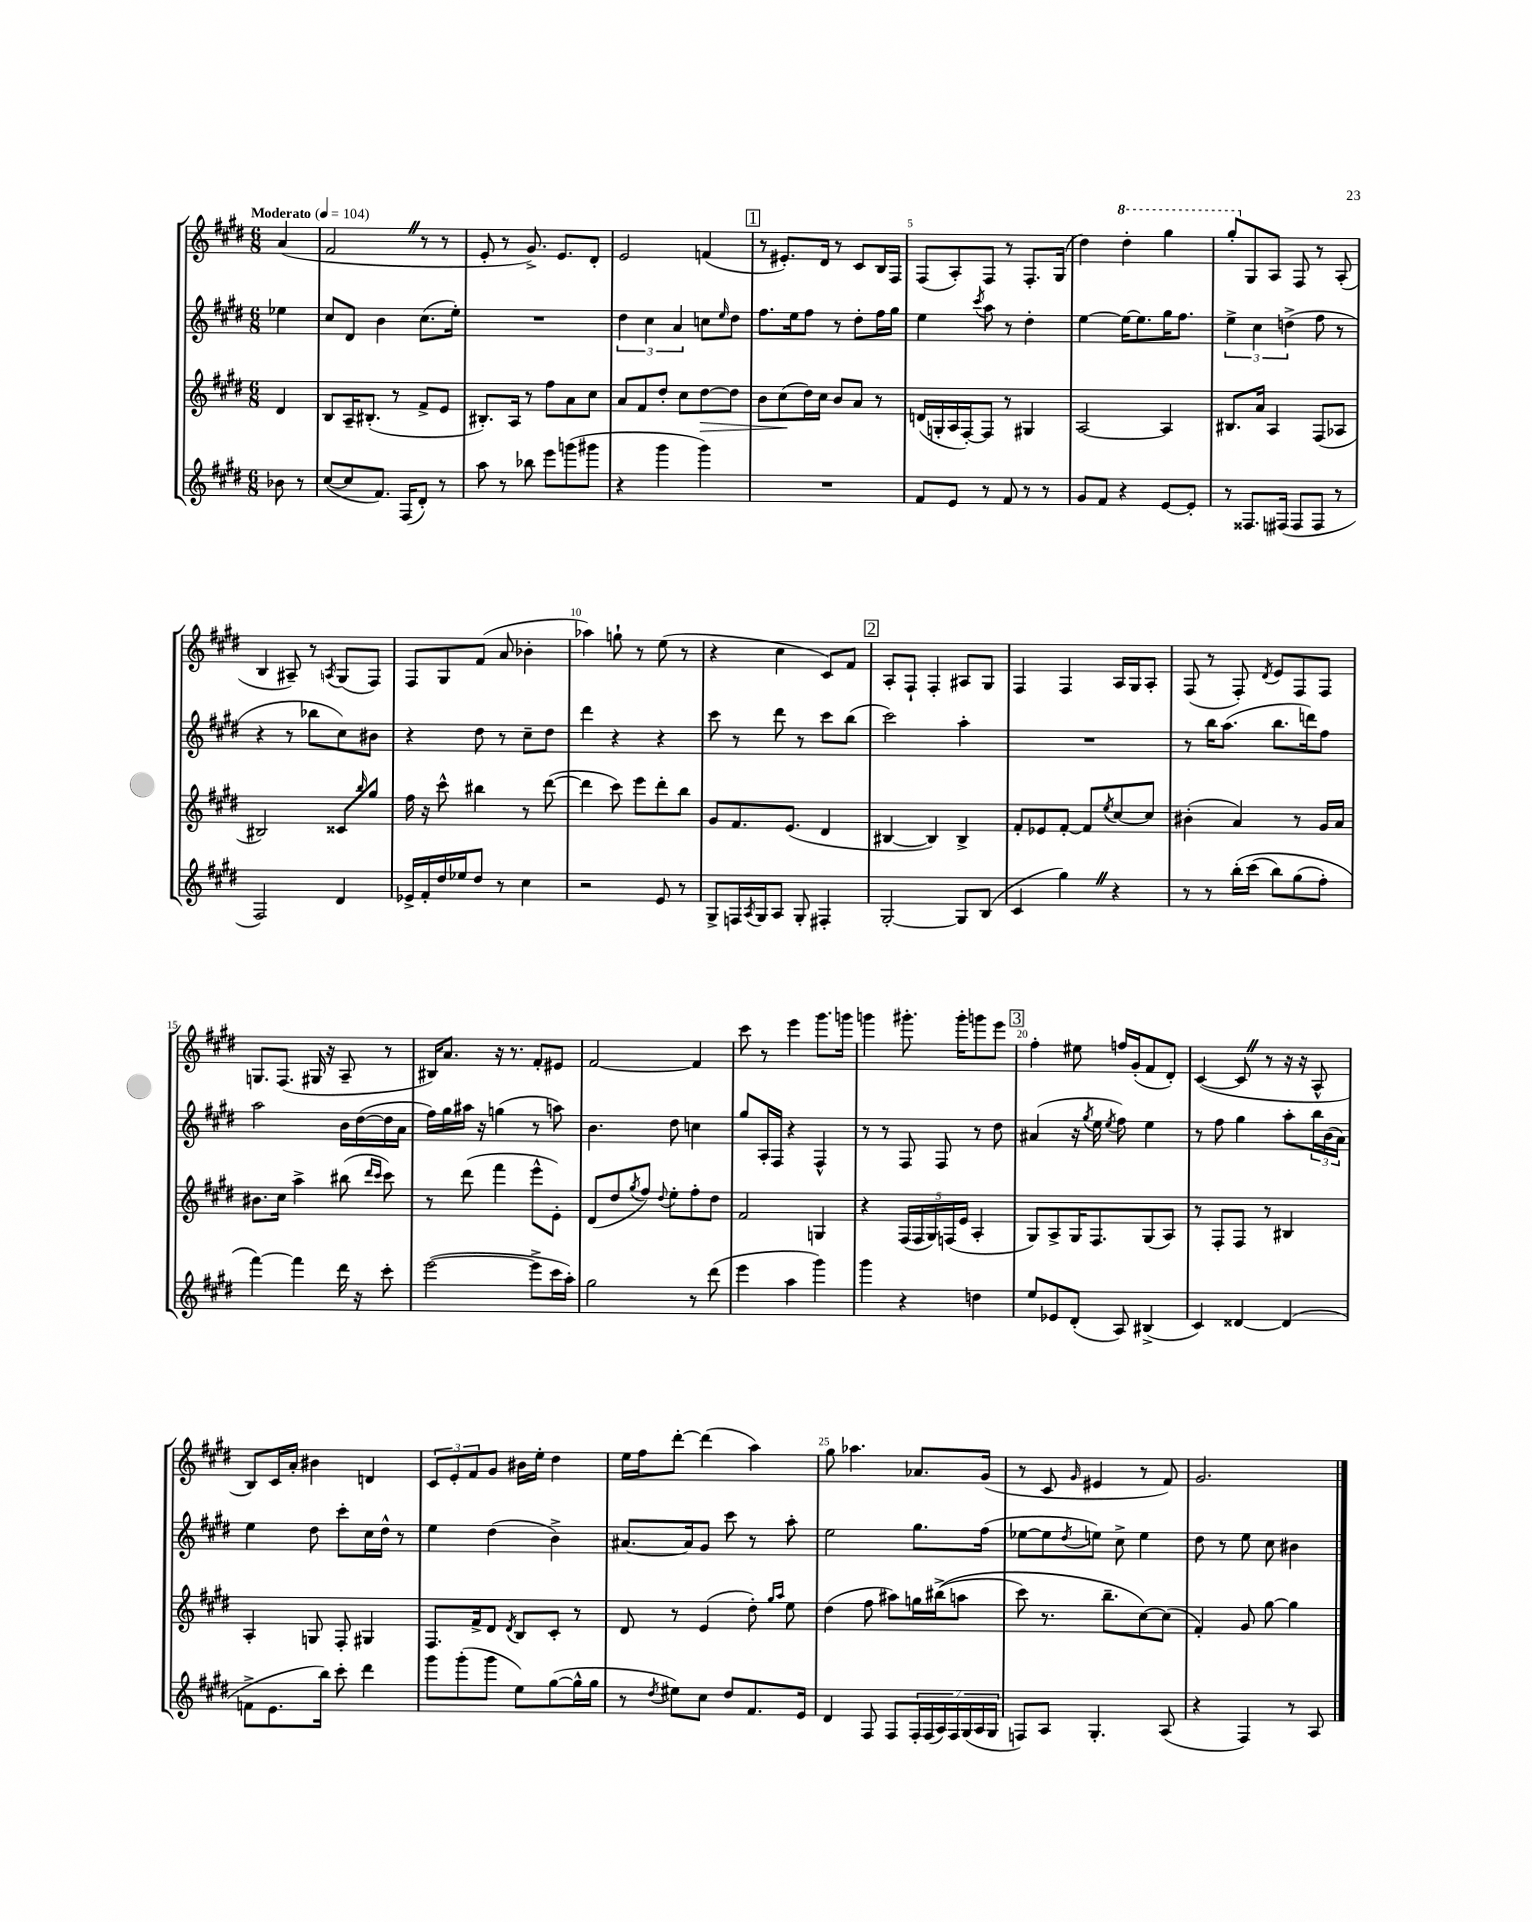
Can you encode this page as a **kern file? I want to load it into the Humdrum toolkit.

**kern	**kern	**dynam	**kern	**kern
*part4	*part3	*part3	*part2	*part1
*staff4	*staff3	*staff3	*staff2	*staff1
*clefG2	*clefG2	*	*clefG2	*clefG2
*k[f#c#g#d#]	*k[f#c#g#d#]	*	*k[f#c#g#d#]	*k[f#c#g#d#]
*M6/8	*M6/8	*	*M6/8	*M6/8
*MM104	*MM104	*	*MM104	*MM104
=	=	=	=	=
!	!	!	!	!LO:TX:a:B:t=Moderato
8b-X\	4d#/	.	4ee-X\	(4a/
8r	.	.	.	.
=1	=1	=1	=1	=1
([8cc#/L	8B/L	.	8cc#/L	2f#Z/
8cc#/]	16A~/K	.	8d#/J	.
.	(8.B#X'/J	.	.	.
8.f#/J)	.	.	4b\	.
.	8r	.	.	.
(16F#/KL	.	.	.	.
8d#'/J)	8f#^/L	.	(8.cc#\L	8r
8r	8e/J	.	.	8r
.	.	.	16ee'\Jk)	.
=2	=2	=2	=2	=2
8aa\	8.B#X'/L)	.	2.r	8e'/
8r	.	.	.	8r
.	16A/Jk	.	.	.
8bb-X\	8r	.	.	8.g#^/)
8eee\L	8ff#\L	.	.	.
.	.	.	.	8.e/L
(8gggn\	8a\	.	.	.
8ggg#X\J	8cc#\J	.	.	8d#'/J
=3	=3	=3	=3	=3
4r	8a/L	.	6dd#\	2e/
.	8f#/	.	.	.
.	.	.	6cc#\	.
4ggg#\	8dd#'/J	.	.	.
.	.	.	6a/	.
.	8cc#\L	.	.	.
!	!	!LO:HP:b	!	!
4ggg#\)	[8dd#\	>	8ccn\L	(4fn/
.	.	.	16qqee/	.
.	8dd#\J]	.	8dd#\J	.
!!LO:REH:place=s1:t=1
=4	=4	=4	=4	=4
2.r	8b\L	.	8.ff#\L	8r
.	(8cc#\	.	.	8.e#X'/L)
.	.	.	16ee\k	.
.	16dd#\L)	]	8ff#\J	.
.	16cc#\JJ	.	.	16d#/Jk
.	8b/L	.	8r	8r
.	8a/J	.	8dd#'\L	8c#/L
.	8r	.	16ff#\L	16B/L
.	.	.	16gg#\JJ	16F#/JJ
=5	=5	=5	=5	=5
8f#/L	(16dn/LL	.	4ee\	(8F#/L
.	16Gn'/	.	.	.
8e/J	16A/	.	.	8A'/)
.	[16F#'/J)	.	.	.
.	.	.	8qccc#/	.
8r	8F#/J]	.	8aa\	8F#/J
8f#/	8r	.	8r	8r
8r	4G#X/	.	4dd#'\	8.F#'/L
8r	.	.	.	.
.	.	.	.	(16G#/Jk
=6	=6	=6	=6	=6
8g#/L	[2A/	.	[4ee\	4dd#\)
8f#/J	.	.	.	.
*	*	*	*	*8va
4r	.	.	16ee\KL_	4ddd#'\
.	.	.	8.ee\]	.
[8e/L	4A/]	.	16gg#\K	4ggg#\
.	.	.	8.ff#\J	.
8e'/J]	.	.	.	.
=7	=7	=7	=7	=7
8r	8.B#X/L	.	6ee^\	8ggg#'/L
*	*	*	*	*X8va
8.F##X/L	.	.	.	8G#/
.	.	.	6cc#\	.
.	16a/Jk	.	.	.
.	4A/	.	.	8A/J
(16F#X/Jk	.	.	.	.
.	.	.	(6ddn^\	.
8F#/L	.	.	.	8F#/
8F#/J	(8F#/L	.	8ff#\	8r
8r	8A-X/J	.	8r	(8A'/
!!LO:LB:g=z
=8	=8	=8	=8	=8
2F#/)	2B#X/)	.	4r	4B/
.	.	.	8r	8A#X~/)
.	.	.	8bb-X\L	8r
.	.	.	.	8qAn/
4d#/	8c##X/L	.	8cc#\)	(8G#/L
.	16qqbb/	.	.	.
.	8gg#/J	.	8b#X\J	8F#/J)
=9	=9	=9	=9	=9
16e-X^/LL	16ff#\	.	4r	8F#/L
16f#'/	16r	.	.	.
16dd#/	8ccc#^^\	.	.	8G#/
16ee-X/J	.	.	.	.
8dd#/J	4bb#X\	.	8dd#\	(8f#/J
8r	.	.	8r	8a/
4cc#\	8r	.	8cc#~\L	4b-X'\
.	([8ddd#\	.	8dd#\J	.
=10	=10	=10	=10	=10
2r	4ddd#\]	.	4ddd#\	4aa-X\)
.	8ccc#\)	.	4r	8ggn`\
.	8eee\L	.	.	8r
8e/	8ddd#'\	.	4r	(8ee\
8r	8bb\J	.	.	8r
=11	=11	=11	=11	=11
8G#^/L	8g#/L	.	8ccc#\	4r
16Fn/L	8.f#/	.	8r	.
8qA/	.	.	.	.
16G#/J	.	.	.	.
8A/J	.	.	8ddd#\	4cc#\
.	(8.e/J	.	.	.
8G#'/	.	.	8r	.
4F#X'/	4d#/	.	8ccc#\L	8c#/L)
.	.	.	(8bb\J	8f#/J
!!LO:REH:place=s1:t=2
=12	=12	=12	=12	=12
[2G#'/	[4B#X/	.	2ccc#\)	8A'/L
.	.	.	.	8F#`/J
.	4B#/])	.	.	4F#'/
8G#/L]	4B#^/	.	4aa'\	8A#X/L
(8B/J	.	.	.	8G#/J
=13	=13	=13	=13	=13
4c#/	8f#'/L	.	2.r	4F#/
.	8e-X/	.	.	.
4gg#Z\)	[8f#'/J	.	.	4F#/
.	8f#/L]	.	.	.
.	8qee/	.	.	.
4r	[8cc#/	.	.	16A/LL
.	.	.	.	16G#/J
.	8cc#/J]	.	.	8A'/J
=14	=14	=14	=14	=14
8r	(4b#X'\	.	8r	(8F#/
8r	.	.	16bb\KL	8r
.	.	.	(8.aa\J	.
(16bb'\LL	4a/)	.	.	8F#'/)
(16ccc#\JJ	.	.	.	.
.	.	.	.	8qd#/
8bb\L)	.	.	8.bb\L	8e/L
(8gg#\	8r	.	.	8F#/
.	.	.	16dddn\k)	.
8ff#'\J)	16g#/LL	.	8ff#\J	8F#/J
.	16a/JJ	.	.	.
!!LO:LB:g=z
=15	=15	=15	=15	=15
[4fff#\)	8.b#X\L	.	2aa\	8.Gn/L
.	16cc#\Jk	.	.	(8.F#/J
4fff#\]	4aa^\	.	.	.
.	.	.	.	16G#X/
.	.	.	.	16r
16ddd#\	(8bb#X\	.	16b\LL	8A~/
16r	.	.	([16dd#\	.
.	16qqddd#/LL	.	.	.
.	16qqccc#/JJ	.	.	.
8ccc#'\	8ccc#\)	.	16dd#\]	8r
.	.	.	16a\JJ	.
=16	=16	=16	=16	=16
([2eee\	8r	.	16ff#\LL)	16B#X/KL)
.	.	.	16gg#\	8.a/J
.	(8ddd#\	.	16aa#X\JJ	.
.	.	.	16r	.
.	4fff#\	.	(4ggn\	16r
.	.	.	.	8.r
8eee^\L]	8eee^^\L	.	8r	8f#'/L
16ccc#\L	8e'\J)	.	8aan\)	8e#X/J
16aa'\JJ)	.	.	.	.
=17	=17	=17	=17	=17
2gg#\	(8d#/L	.	4.b\	[2f#/
.	8dd#/	.	.	.
.	8qgg#/	.	.	.
.	8ff#/J)	.	.	.
.	8qqdd#/	.	.	.
.	8ee'\L	.	8dd#\	.
8r	8ff#'\	.	4ccn\	4f#/]
(8ddd#\	8dd#\J	.	.	.
=18	=18	=18	=18	=18
4eee\	2f#/	.	8gg#/L	8ccc#\
.	.	.	16A'/L	8r
.	.	.	16F#/JJ	.
4aa\	.	.	4r	4eee\
4ggg#\)	4Gn/	.	4F#^^/	8.ggg#\L
.	.	.	.	16gggn\Jk
=19	=19	=19	=19	=19
4ggg#\	4r	.	8r	4gggn\
.	.	.	8r	.
4r	(20F#/LL	.	8F#/	8.ggg#X'\
.	20F#/	.	.	.
.	20G#/)	.	.	.
.	.	.	8F#/	.
.	(20Fn/	.	.	.
.	.	.	.	16ggg#'\KL
.	20e/JJ	.	.	.
4ddn\	4A'/	.	8r	8gggn\
.	.	.	8dd#\	8eee\J
!!LO:REH:place=s1:t=3
=20	=20	=20	=20	=20
8ee/L	8G#/L)	.	(4a#X/	4ff#'\
8e-X/	8A^/	.	.	.
(8d#'/J	16G#/K	.	16r	8ee#X\
.	.	.	8qgg#/	.
.	8.F#/	.	16ee\	.
.	.	.	8qee/	.
8A/)	.	.	8ff#\)	16ffn/LL
.	.	.	.	(16g#'/J
(4B#X^/	(8G#/	.	4ee\	8f#/
.	8A/J)	.	.	8d#'/J)
=21	=21	=21	=21	=21
4c#/)	8r	.	8r	([4c#/
.	8F#'/L	.	8ff#\	.
[4d##X/	8F#/J	.	4gg#\	8c#Z/]
.	8r	.	.	8r
(4d##/]	4B#X/	.	8aa'\L	16r
.	.	.	.	16r
.	.	.	24bb\L	8A^^/
.	.	.	(24b\	.
.	.	.	24a\JJ)	.
!!LO:LB:g=z
=22	=22	=22	=22	=22
8fn^\L	4A'/	.	4ee\	8B/L)
8.e\	.	.	.	16c#/L
.	.	.	.	16a'/JJ
.	8Gn/	.	8dd#\	4b#X\
16bb\Jk)	.	.	.	.
8ccc#'\	8F#'/	.	8ccc#'\L	.
4ddd#\	4G#X/	.	16cc#\L	4dn/
.	.	.	16dd#^^\JJ	.
.	.	.	8r	.
=23	=23	=23	=23	=23
8ggg#\L	8.F#/L	.	4ee\	12c#/L
.	.	.	.	12e'/
(8ggg#'\	.	.	.	.
.	.	.	.	12f#/
.	16f#^/k	.	.	.
8ggg#\J	8d#/J	.	(4dd#\	8g#/J
.	8qd#/	.	.	.
8ee\L)	8B/L	.	.	16b#X\LL
.	.	.	.	16ee'\JJ
([8gg#\	8c#'/J	.	4b^\)	4dd#\
16gg#^^\L]	8r	.	.	.
16gg#\JJ	.	.	.	.
=24	=24	=24	=24	=24
8r	8d#/	.	[8.a#X/L	16ee\LL
.	.	.	.	16ff#\J
8qdd#/	.	.	.	.
8ee#X\L)	8r	.	.	[8ddd#'\J
.	.	.	16a#/k]	.
8cc#\J	(4e/	.	8g#/J	(4ddd#\]
8dd#/L	.	.	8ccc#\	.
8.f#/	8dd#'\)	.	8r	4aa\)
.	16qqgg#/LL	.	.	.
.	16qqaa/JJ	.	.	.
.	8ee\	.	8aa'\	.
16e/Jk	.	.	.	.
=25	=25	=25	=25	=25
4d#/	(4dd#\	.	2ee\	8gg#\
.	.	.	.	4.aa-X\
8F#/	8ff#\	.	.	.
8F#/L	8aa#X\L)	.	.	.
28F#'/L	16ggn\L	.	8.gg#\L	8.a-X/L
(28F#/	.	.	.	.
.	((16bb#X^\J	.	.	.
28A/)	.	.	.	.
28F#/	.	.	.	.
.	8aan\J	.	.	.
(28G#/	.	.	.	.
28A/	.	.	.	.
.	.	.	(16ff#\Jk	(16g#/Jk
28G#/JJ	.	.	.	.
=26	=26	=26	=26	=26
8Fn/L)	8ccc#\)	.	[8ee-X\L	8r
8A/J	8.r	.	8ee-\]	8c#/
.	.	.	8qdd#/	16qqg#/
4.G#'/	.	.	8een\J)	4e#X/
.	8.bb~\L	.	.	.
.	.	.	8cc#^\	.
.	[8cc#\)	.	4ee\	8r
(8A/	(8cc#\J]	.	.	8f#/)
=27	=27	=27	=27	=27
4r	4f#'/)	.	8dd#\	2.g#/
.	.	.	8r	.
4F#/)	8g#/	.	8ee\	.
.	[8gg#\	.	8cc#\	.
8r	4gg#\]	.	4b#X\	.
8A/	.	.	.	.
==	==	==	==	==
*-	*-	*-	*-	*-
